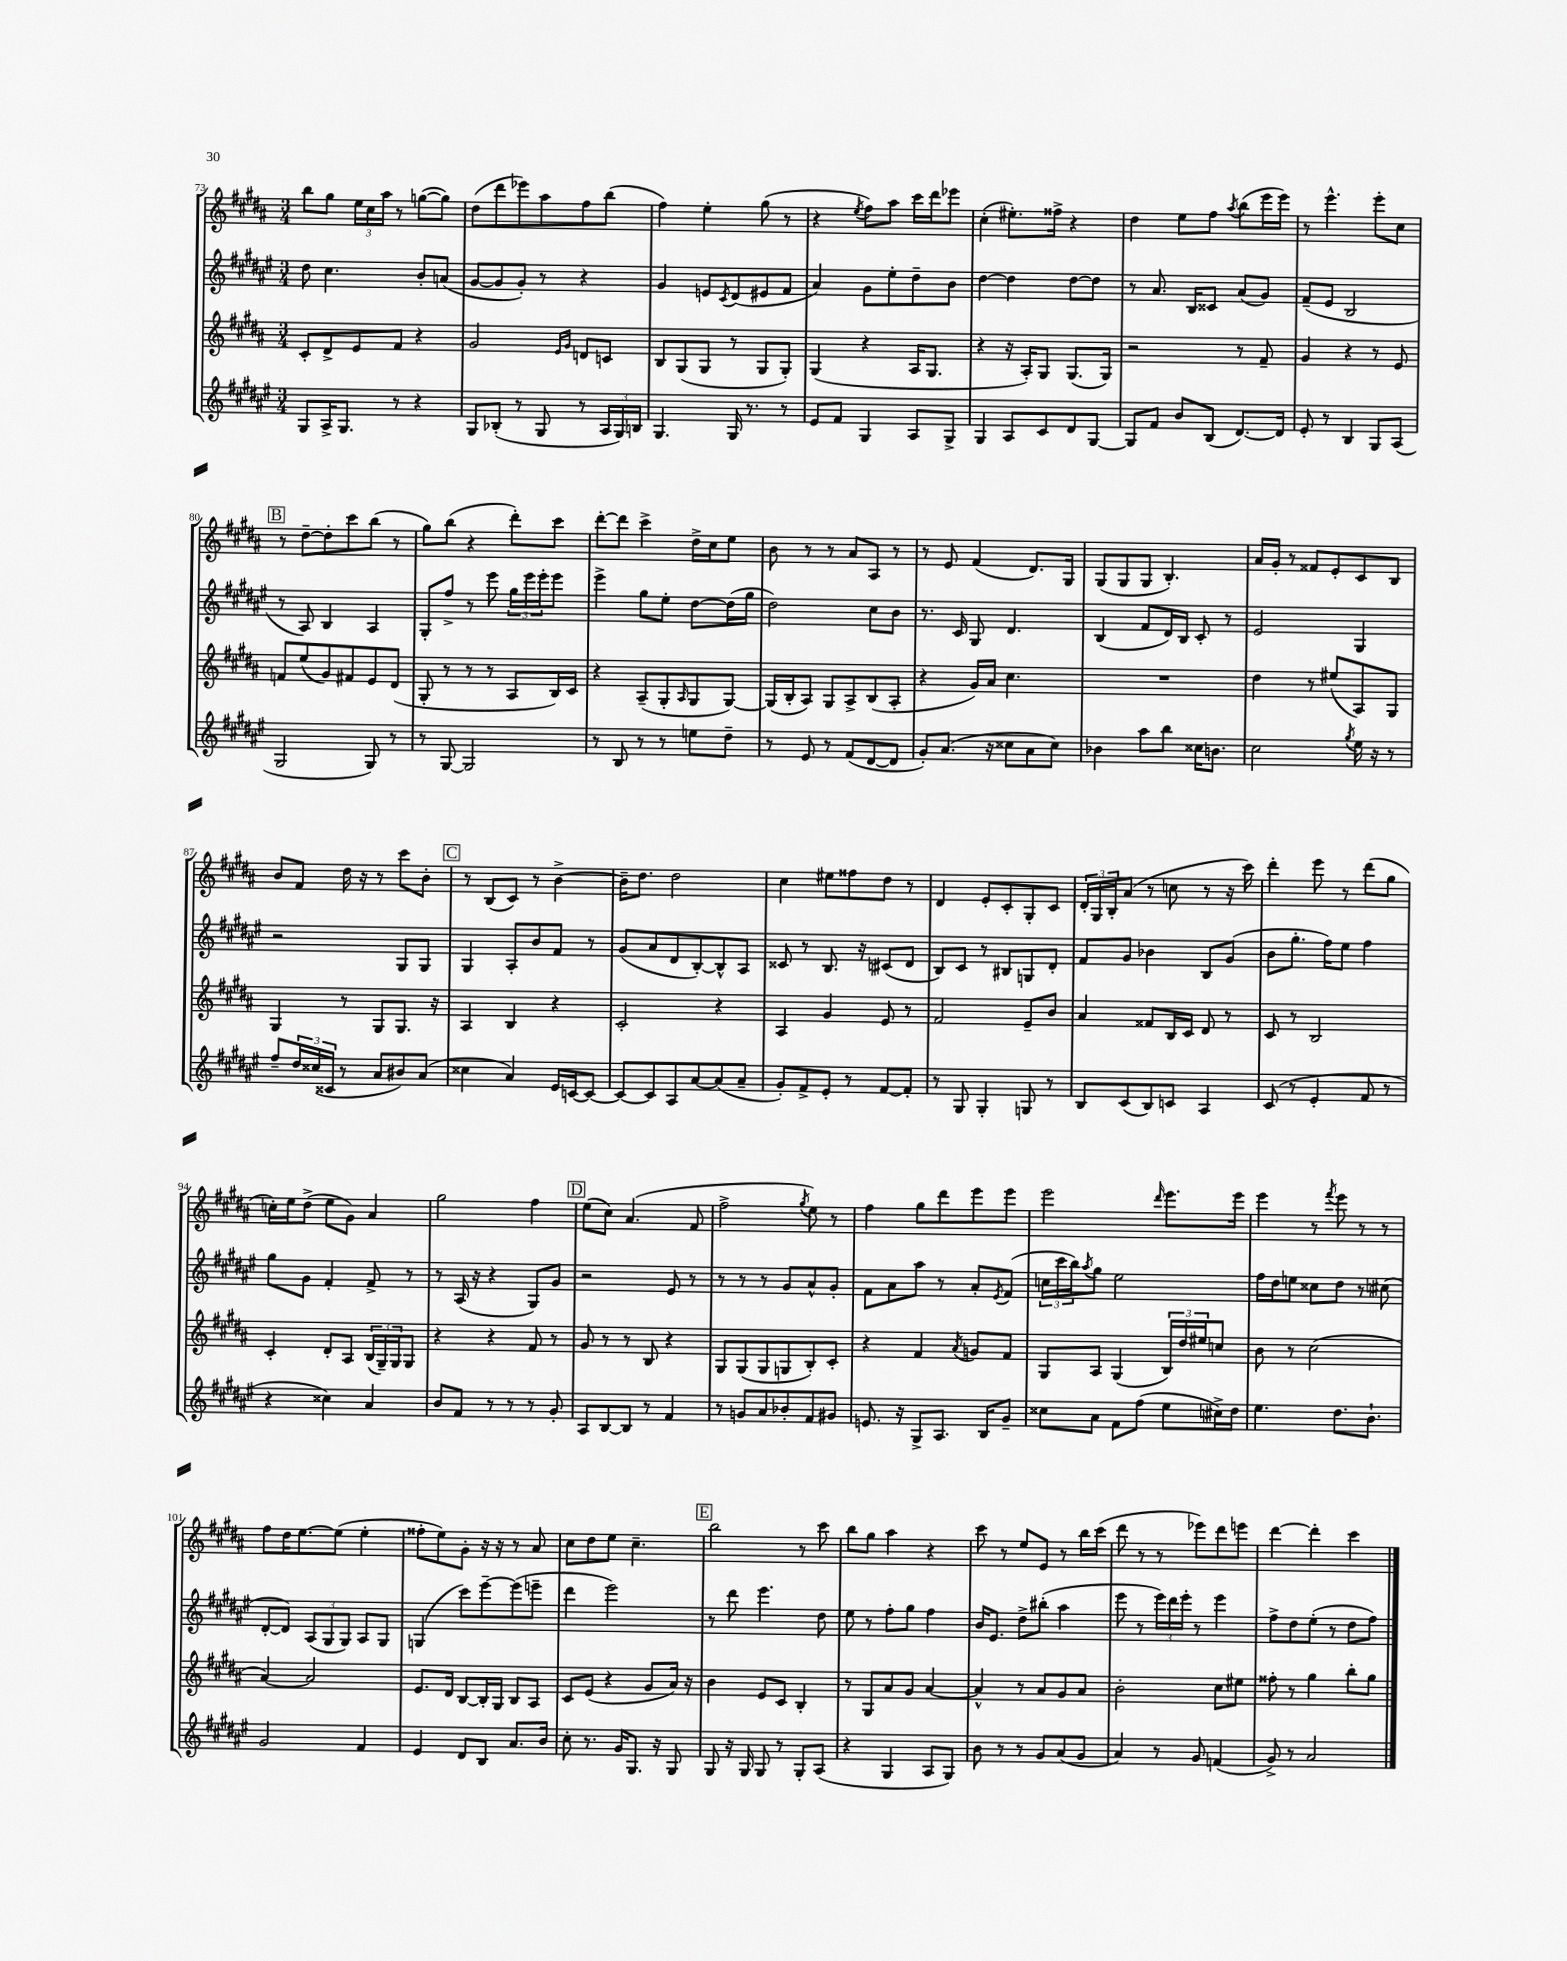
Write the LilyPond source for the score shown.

<<
\new StaffGroup <<
\new Staff = "s0" {
    \clef treble \key b \major \numericTimeSignature \time 3/4
    b''8 gis''8 \tuplet 3/2 { e''16 cis''16 ais''16 } r8 g''8~( g''8) |
    dis''8( dis'''8 ees'''8) ais''8 fis''8 b''8( |
    fis''4) e''4-. gis''8( r8 |
    r4 \acciaccatura { e''8 } fis''8) ais''8 cis'''16 dis'''16 ees'''8 |
    cis''4-.( eis''8.-.) fisis''16-> r4 |
    dis''4 e''8 fis''8 \acciaccatura { ais''8 } b''8( e'''16 e'''16) |
    r8 e'''4.-^ e'''8-. cis''8 |
    \mark \markup { \box "B" } r8 dis''8~-- dis''8-. cis'''8 b''8( r8 |
    gis''8) b''8( r4 dis'''8-.) cis'''8 |
    dis'''8~-. dis'''8 cis'''4-> dis''16-> cis''16 e''8 |
    b'8 r8 r8 ais'8 ais8 r8 |
    r8 e'8 fis'4( dis'8.) gis16 |
    gis8( gis8 gis8 b4.-.) |
    ais'16 gis'16-. r8 fisis'8 e'8-. cis'8 b8 |
    b'8 fis'8 dis''16 r16 r8 cis'''8 b'8-. |
    \mark \markup { \box "C" } r8 b8( cis'8) r8 b'4~-> |
    b'16-- dis''8. dis''2 |
    cis''4 eis''8 fisis''8 dis''8 r8 |
    dis'4 e'8-. cis'8-. gis8-. cis'8 |
    \tuplet 3/2 { dis'16-. gis16 b16-. } ais'8( r8 c''8 r8 r16 cis'''16) |
    dis'''4-. e'''8 r8 dis'''8( gis''8 |
    c''16-.) e''16 dis''8->( e''8 gis'8) ais'4 |
    gis''2 fis''4 |
    \mark \markup { \box "D" } e''8( cis''8) ais'4.( fis'8 |
    fis''2-> \acciaccatura { gis''8 } e''8) r8 |
    fis''4 gis''8 dis'''8 e'''8 e'''8 |
    e'''2 \grace { dis'''16 } e'''8. e'''16 |
    e'''4 r8 \acciaccatura { fis'''8 } e'''8 r8 r8 |
    fis''8 dis''16 e''8.~ e''8( e''4-. |
    fisis''8-. e''8) gis'8-. r16 r16 r8 ais'8 |
    cis''8 dis''8 e''8 cis''4.-- |
    \mark \markup { \box "E" } b''2 r8 cis'''8 |
    b''8 gis''8 ais''4 r4 |
    cis'''8 r8 e''8 e'8 r8 b''16 cis'''16( |
    dis'''8 r8 r8 ees'''8) dis'''8 e'''8 |
    dis'''4~ dis'''4-. cis'''4 \bar "|." |
}
\new Staff = "s1" {
    \clef treble \key fis \major \numericTimeSignature \time 3/4
    dis''8 cis''4. b'8-. a'8( |
    gis'8~ gis'8 gis'8-.) r8 r4 |
    gis'4 e'8 \acciaccatura { cis'8 } dis'8( eis'8 fis'8 |
    ais'4) gis'8 eis''8-. dis''8-- b'8 |
    dis''4~ dis''4 dis''8~ dis''8 |
    r8 ais'8. b16 cisis'8 ais'8( gis'8) |
    fis'8--( eis'8 b2 |
    \mark \markup { \box "B" } r8 ais8) b4 ais4 |
    gis8-. fis''8-> r8 eis'''8 \tuplet 3/2 { gis''16 eis'''16 eis'''16-. } eis'''8 |
    eis'''4-> gis''8 eis''8-. dis''8~ dis''16( gis''16 |
    dis''2) cis''8 b'8 |
    r8. cis'16 gis8 dis'4. |
    b4( fis'8 dis'16) b16 cis'8-. r8 |
    eis'2 gis4 |
    r2 gis8 gis8 |
    \mark \markup { \box "C" } gis4 ais8-. b'8 fis'8 r8 |
    gis'8( ais'8 dis'8 b8~-.) b8-^ ais8 |
    cisis'8 r8 b8. r16 cis'8( dis'8 |
    b8) cis'8 r8 bis8 g8 dis'8-. |
    fis'8 gis'8 bes'4 b8 gis'8( |
    b'8 gis''8.-. fis''16) eis''8 fis''4 |
    gis''8 gis'8 fis'4-. fis'8-> r8 |
    r8 ais16( r16 r4 gis8) gis'8 |
    \mark \markup { \box "D" } r2 eis'8 r8 |
    r8 r8 r8 gis'8 ais'8-^ gis'8-. |
    fis'8 ais'8 ais''8 r8 ais'8-. \acciaccatura { eis'8 } fis'8( |
    \tuplet 3/2 { c''16 cis'''16 b''16) } \acciaccatura { ais''8 } gis''8 eis''2 |
    fis''16 dis''16 e''8 cisis''8 dis''8 r8 cis''8( |
    dis'8~-. dis'8) \tuplet 3/2 { ais8( gis8 gis8) } ais8 gis8 |
    g4( cis'''8) eis'''8~-- eis'''8( e'''8-- |
    dis'''4 eis'''2) |
    \mark \markup { \box "E" } r8 dis'''8 eis'''4. dis''8 |
    eis''8 r8 fis''8-. gis''8 fis''4 |
    b'16 eis'8. dis''8-> bis''8-.( ais''4 |
    eis'''8 r8 \tuplet 3/2 { eis'''16) dis'''16 eis'''16-. } r8 eis'''4 |
    fis''8-> dis''8 eis''8-.( r8 dis''8 fis''8) \bar "|." |
}
\new Staff = "s2" {
    \clef treble \key b \major \numericTimeSignature \time 3/4
    cis'8-. dis'8-> e'8 fis'8 r4 |
    gis'2 \grace { e'16 gis'16 } d'8 c'8 |
    b8 gis8( gis8 r8 gis8 gis8-.) |
    gis4( r4 ais16 gis8. |
    r4 r16 ais16-.) gis8 gis8.( gis16) |
    r2 r8 fis'8-- |
    gis'4 r4 r8 e'8 |
    \mark \markup { \box "B" } f'8 e''8( gis'8) fis'8 e'8 dis'8( |
    gis8-. r8 r8 r8 ais8 b16) cis'16 |
    r4 ais8--( gis8-. \grace { ais16 } gis8 gis8~) |
    gis16( b16-. ais8) gis8 ais8-> b8( ais8-. |
    r4 gis'16) ais'16 cis''4. |
    R2. |
    dis''4 r8 eis''8( ais8) gis8 |
    gis4 r8 gis8 gis8. r16 |
    \mark \markup { \box "C" } ais4 b4 r4 |
    cis'2-. r4 |
    ais4 gis'4 e'8 r8 |
    fis'2 e'8-- b'8 |
    ais'4 fisis'8 b16 cis'16 dis'8 r8 |
    cis'8 r8 b2 |
    cis'4-. dis'8-. ais8 \tuplet 3/2 { b16( gis16--) gis16 } gis8 |
    r4 r4 fis'8 r8 |
    \mark \markup { \box "D" } gis'8 r8 r8 b8 r4 |
    gis8 gis8( gis8 g8 b8-.) cis'8-. |
    r4 fis'4 \acciaccatura { ais'8 } g'8 fis'8 |
    gis8 ais8 gis4( \tuplet 3/2 { b16) dis''16 eis''16 } c''8 |
    b'8 r8 cis''2( |
    ais'4~) ais'2 |
    e'8. dis'16 b8~ b16-. gis16 b8 ais8 |
    cis'8 e'8( r4 gis'8 ais'16) r16 |
    \mark \markup { \box "E" } b'4 e'8 cis'8 b4-. |
    r8 gis8 ais'8 gis'8 ais'4~ |
    ais'4-^ r8 ais'8 gis'8 ais'8 |
    b'2-. cis''8 eis''8 |
    fisis''8-. r8 gis''4 b''8-. gis''8 \bar "|." |
}
\new Staff = "s3" {
    \clef treble \key fis \major \numericTimeSignature \time 3/4
    gis8 ais16-> gis8. r8 r4 |
    gis8 bes8-.( r8 gis8 r8 \tuplet 3/2 { ais16 gis16) b16 } |
    gis4. gis16 r8. r8 |
    eis'8 fis'8 gis4 ais8 gis8-> |
    gis4 ais8 cis'8 dis'8 gis8~ |
    gis8 fis'8 b'8 b8( dis'8.~) dis'16 |
    eis'8-. r8 b4 gis8 ais8( |
    \mark \markup { \box "B" } gis2 gis8) r8 |
    r8 gis8~ gis2 |
    r8 b8 r8 r8 e''8 dis''8-- |
    r8 eis'8 r8 fis'8( dis'8~ dis'8 |
    gis'8-.) ais'8.( r16 cisis''8 ais'8 cisis''8) |
    bes'4 ais''8 b''8 cisis''16 b'8. |
    cis''2 \acciaccatura { gis''8 } eis''16 r16 r8 |
    fis''8-- \tuplet 3/2 { dis''16 cisis''16( cisis'16 } r8 ais'8 bis'8) ais'8( |
    \mark \markup { \box "C" } cisis''4 ais'4) eis'16 c'16~ c'8~ |
    c'8~ c'8 ais8 ais'8~ ais'8( ais'8-- |
    gis'8-.) fis'8-> eis'8-. r8 fis'8~ fis'8-. |
    r8 gis8 gis4-. g8 r8 |
    b8 cis'8( b8) c'8 ais4 |
    cis'8( r8 eis'4-. fis'8 r8 |
    r4 cisis''4) ais'4 |
    b'8 fis'8 r8 r8 r8 gis'8-. |
    \mark \markup { \box "D" } ais8 b8~ b8 r8 fis'4 |
    r8 g'8 ais'8 bes'8-. fis'8 gis'8 |
    e'8. r16 gis8-> ais8. b16 gis'8-- |
    cisis''8 ais'8 fis'8 fis''8( eis''8 cis''16->) dis''16 |
    eis''4. dis''8. b'8.-! |
    gis'2 fis'4 |
    eis'4 dis'8 b8 ais'8. b'16 |
    cis''8-. r8. gis'16 gis8. r16 gis8 |
    \mark \markup { \box "E" } gis8 r16 gis16 gis8 r8 gis8-. ais8( |
    r4 gis4 ais8 gis8) |
    b'8 r8 r8 gis'8 ais'8( gis'8 |
    ais'4) r8 gis'8 f'4( |
    gis'8->) r8 ais'2 \bar "|." |
}
>>
>>
\layout { \context { \Score currentBarNumber = #73 } }
